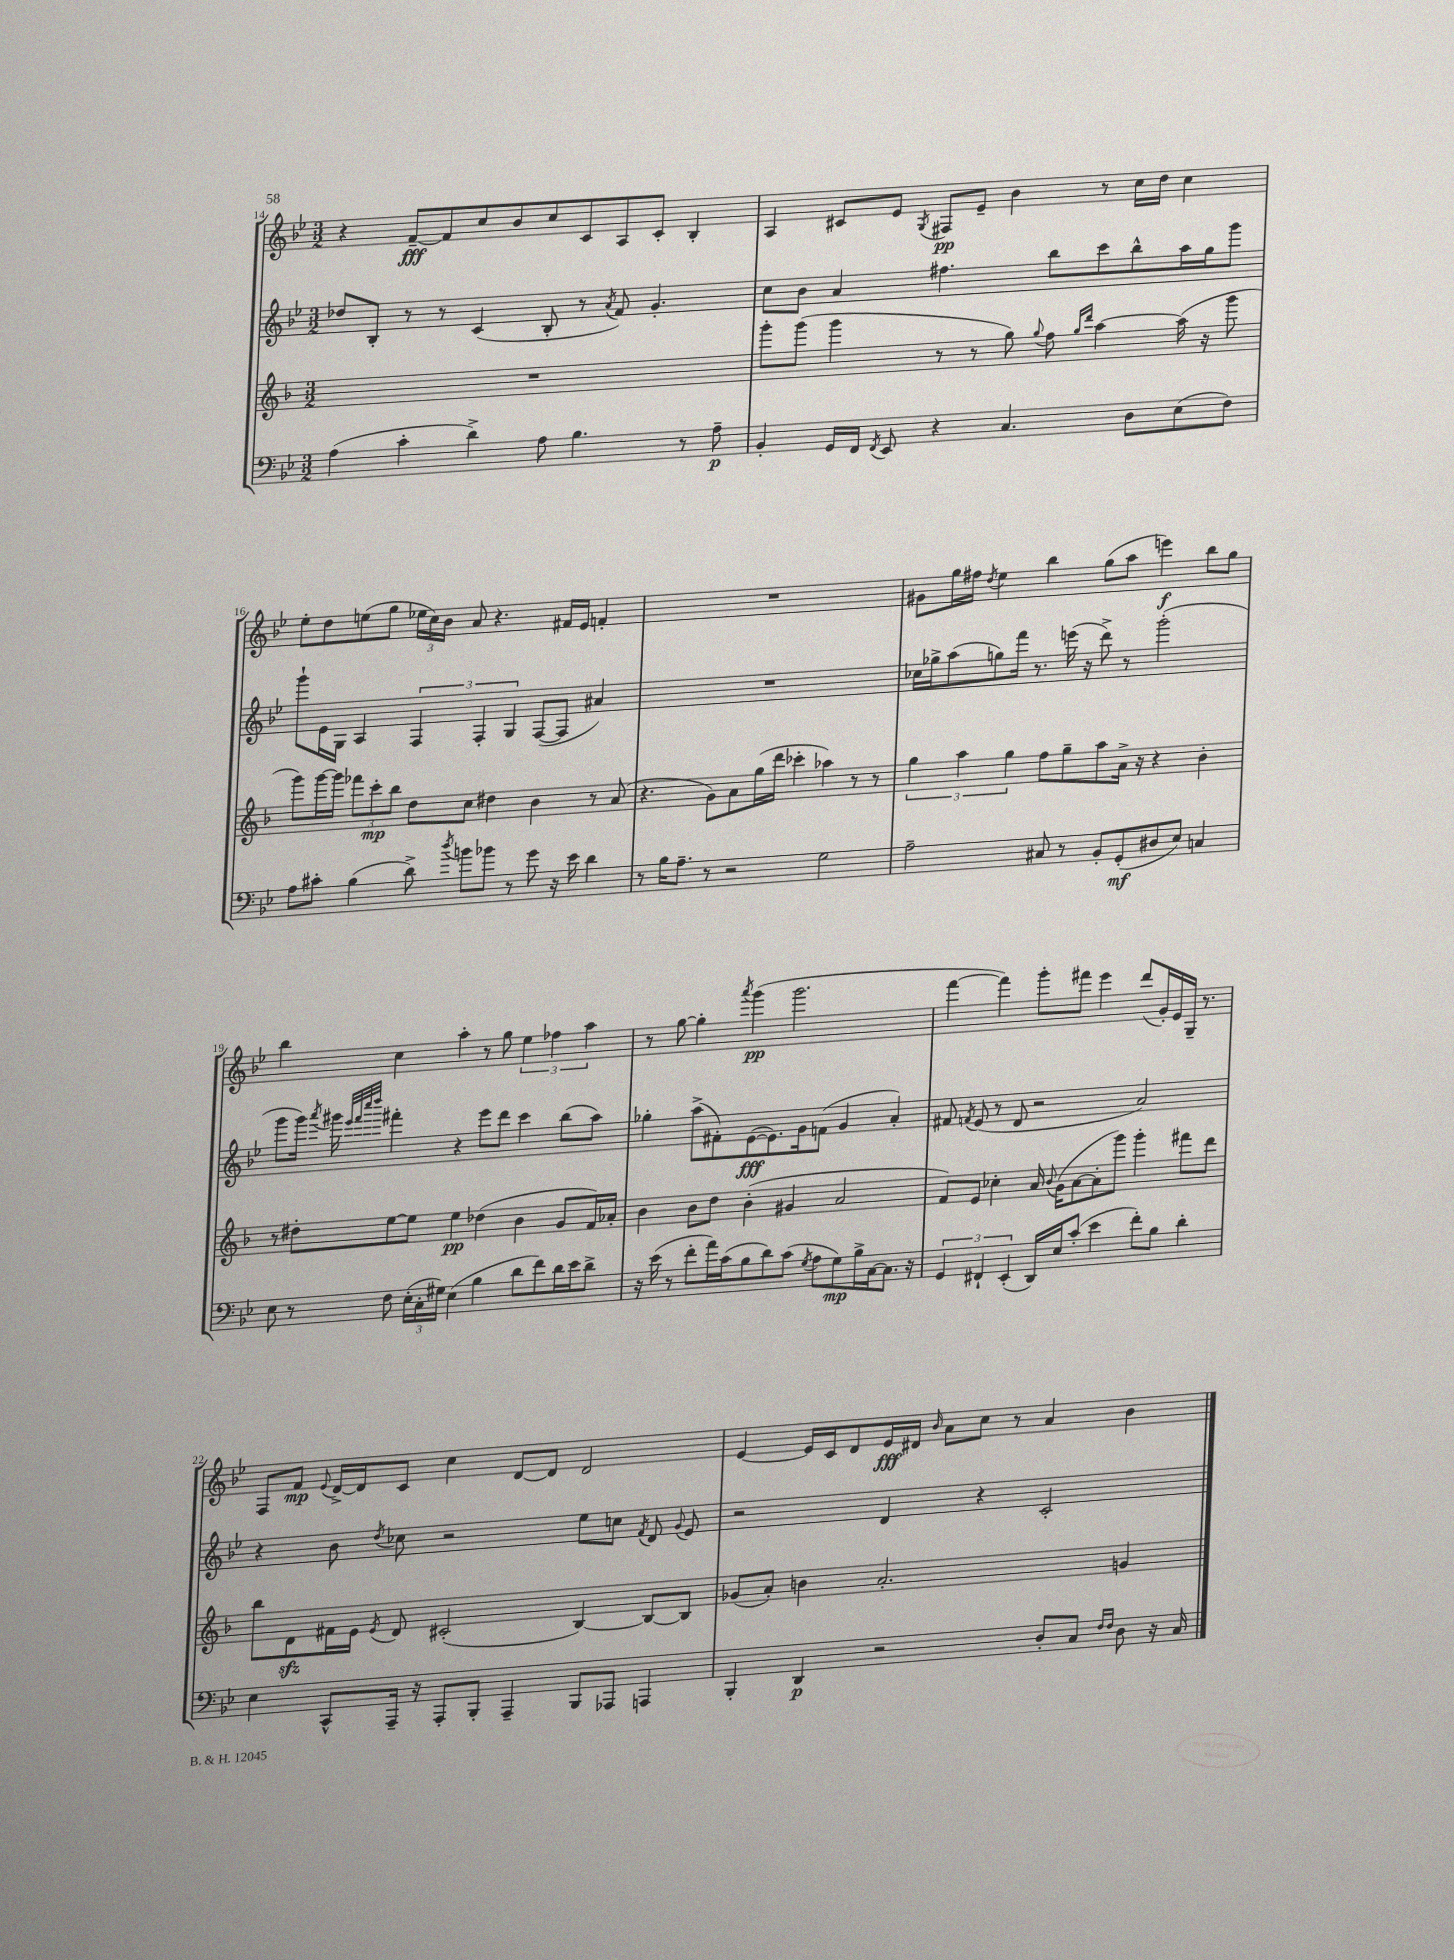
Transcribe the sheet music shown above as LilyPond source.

<<
\new StaffGroup <<
\new Staff = "s0" {
    \clef treble \key bes \major \numericTimeSignature \time 3/2
    \autoBeamOff r4 f'8[~--\fff f'8 c''8 bes'8 c''8 c'8 a8 c'8]-. bes4-. |
    a4 cis'8[ ees'8] \acciaccatura { g8 } fis8[\pp ees'8]-- bes'4 r8 c''16[ d''16] c''4 |
    ees''8[-. d''8 e''8( g''8] \tuplet 3/2 { ees''16[ c''16) bes'16] } a'8 r4. fis'16[ ees'16] f'4-. |
    R1. |
    gis'8[ g''16 fis''16] \acciaccatura { d''8 } ees''4 bes''4 g''8[( a''8] e'''4\f) bes''8[ g''8] |
    bes''4 c''4 a''4-. r8 g''8 \tuplet 3/2 { ees''4 fes''4 a''4 } |
    r8 g''8~ g''4-. \acciaccatura { a'''8 } g'''4\pp( g'''2. |
    f'''4~ f'''4) g'''8[-. fis'''8] ees'''4 d'''8[( g'16-.) ees'16 g16]-- r8. |
    f8[ f'8]\mp \appoggiatura { ees'8 } d'16[~-> d'16 c'8] c''4 d'8[~ d'8] d'2 |
    ees'4~ ees'16[ c'16 d'8 ees'16\fff dis'16] \grace { bes'16 } a'8[ c''8] r8 a'4 bes'4 \bar "|." |
}
\new Staff = "s1" {
    \clef treble \key bes \major \numericTimeSignature \time 3/2
    \autoBeamOff des''8[ bes8]-. r8 r8 c'4( bes8-. r8 \acciaccatura { a'8 } f'8) g'4.-. |
    c''8[ bes'8] a'4 fis''4. bes''8[ c'''8 bes''8-^ a''16 g''16 g'''8] |
    g'''8[-! ees'16 g16] a4 \tuplet 3/2 { f4 f4-. g4 } f8[~( f8] ais'4) |
    R1. |
    ces''16[ ges''16-> a''8( g''8) f'''16] r8. e'''16( r16 d'''8->) r8 g'''2-.( |
    g'''8[ g'''16]) \acciaccatura { a'''8 } gis'''16 \grace { ees'''32[ f'''32 c''''32 d''''32] } fis'''4-. r4 ees'''8[ d'''8] c'''4 bes''8[( a''8]) |
    ges''4-. a''8[->( fis'8-.) ees'8~\fff( ees'8.) g'16 f'8]( g'4 a'4-.) |
    fis'8 \acciaccatura { f'8 } ees'8( r8 d'8 r2 a'2) |
    r4 bes'8 \acciaccatura { d''8 } ces''8 r2 ees''8[ c''8] \acciaccatura { f'8 } d'8 \appoggiatura { g'8 } ees'8 |
    r2 d'4 r4 c'2-. \bar "|." |
}
\new Staff = "s2" {
    \clef treble \key f \major \numericTimeSignature \time 3/2
    \autoBeamOff R1. |
    g'''8[-. g'''8]( g'''4 r8 r8 g''8) \appoggiatura { g''8 } f''8 \grace { g''16[ d'''16] } a''4~ a''16( r16 g'''8 |
    g'''8[) g'''16~ g'''16] \tuplet 3/2 { fes'''8[ c'''8-.\mp bes''8] } d''8[ c''8] dis''4 bes'4 r8 a'8( |
    r4. g'8[) a'8 g''16( d'''16] ces'''4-. aes''4) r8 r8 |
    \tuplet 3/2 { g''4 a''4 g''4 } f''8[ g''8-- a''8 a'16]-> r16 r4 bes'4-. |
    r8 dis''8[-. e''8~ e''8] e''4\pp des''4( bes'4 g'8[ f'16) aes'16]-. |
    bes'4 bes'8[ d''8] bes'4-.( gis'4 a'2 |
    f'8[) e'8] ces''4-. a'16 \appoggiatura { bes'8 } g'16[( a'8~ a'8-. g'''8]) g'''4-. fis'''8[ d'''8] |
    bes''8[ d'8\sfz fis'16 e'16] \acciaccatura { e'8 } d'8 cis'2-.( bes4~) bes8[~ bes8] |
    ges'8[( a'8]-.) b'4 a'2.-. g'4 \bar "|." |
}
\new Staff = "s3" {
    \clef bass \key bes \major \numericTimeSignature \time 3/2
    \autoBeamOff a4( c'4-. d'4->) a8 bes4. r8 a8--\p |
    bes,4-. g,16[ f,16] \acciaccatura { f,8 } ees,8 r4 c4. d8[ ees8( f8]) |
    a8[ cis'8]-. bes4( d'8->) \acciaccatura { d''8 } b'8[ bes'8] r8 g'8 r16 ees'16 d'4 |
    r8 bes16[ a8.]-- r8 r2 g2 |
    a2-- cis8 r8 bes,8[-. g,8-.\mf( dis8 ees8]) c4 |
    ees8 r8 f8 \tuplet 3/2 { ees16[-.( c16-. gis16]) } ees4( bes4 d'8[ f'8) d'16 ees'16 d'8]-> |
    r16 ees'16( r8 f'8[-. a'16) c'16( bes8 d'8) c'8]( \acciaccatura { g8 } a8[ g8\mp) bes16-> c16~ c8.] r16 |
    \tuplet 3/2 { g,4 fis,4-! ees,4-.( } d,16[) ees16 c'8]-.( ees'4 f'8[-.) bes8] d'4-. |
    ees4 c,8[-^ a,,16]-- r16 a,,8[-. bes,,8]-. a,,4-- bes,,8[ aes,,8] a,,4 |
    bes,,4-. d,4\p r2 d8[-. c8] \grace { f16[ f16] } d8 r16 c16 \bar "|." |
}
>>
>>
\layout { \context { \Score currentBarNumber = #14 } }
